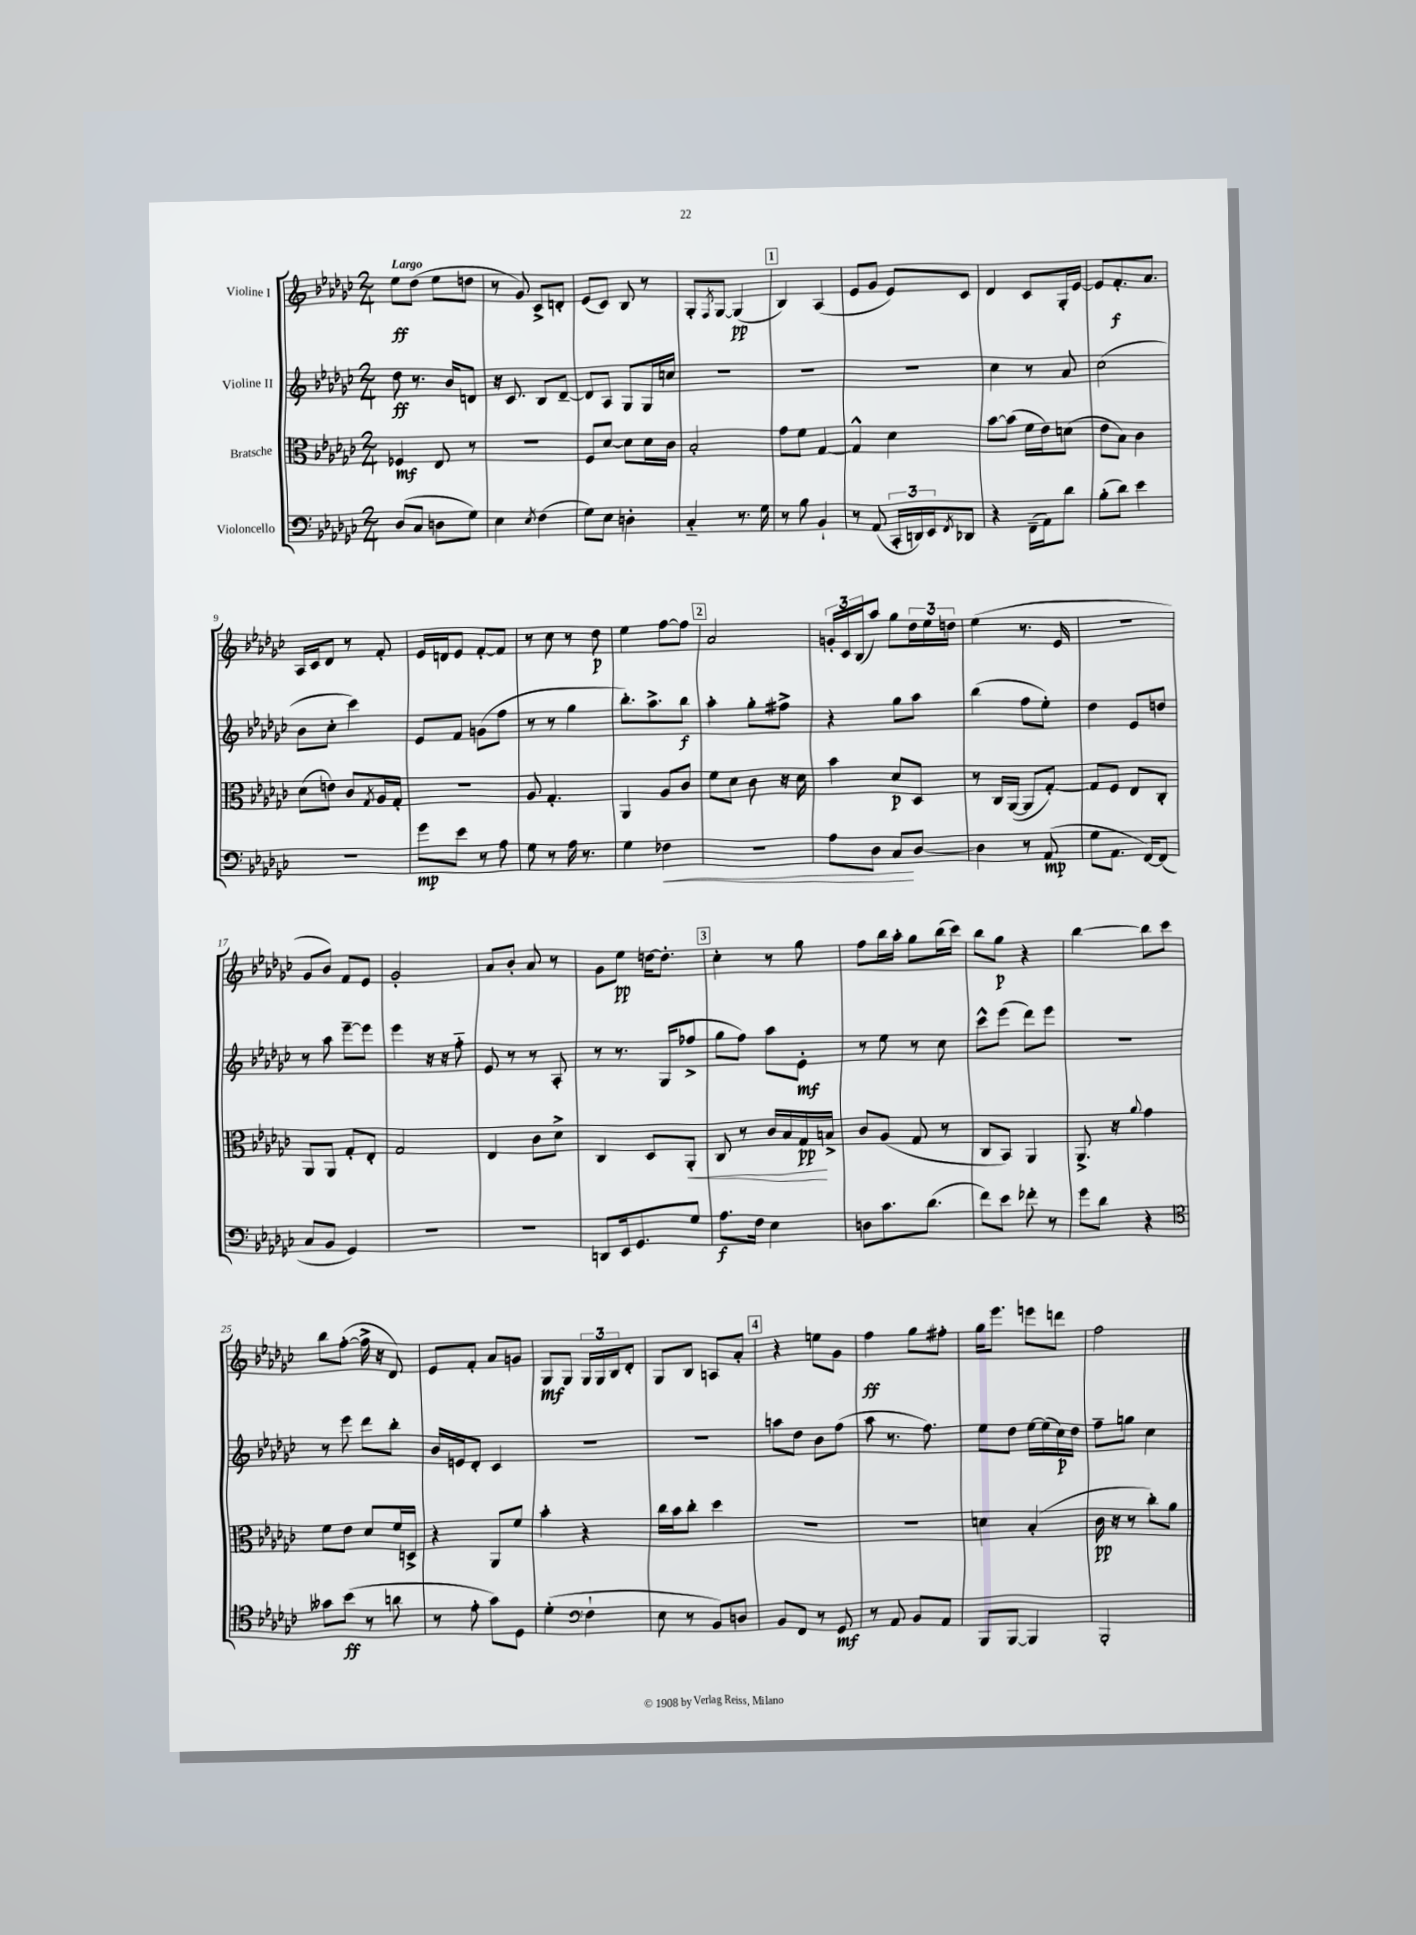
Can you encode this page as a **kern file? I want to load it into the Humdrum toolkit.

**kern	**kern	**kern	**kern
*staff4	*staff3	*staff2	*staff1
*clefF4	*clefC3	*clefG2	*clefG2
*k[b-e-a-d-g-c-]	*k[b-e-a-d-g-c-]	*k[b-e-a-d-g-c-]	*k[b-e-a-d-g-c-]
*M2/4	*M2/4	*M2/4	*M2/4
(8D-	4F-	8dd-	8ee-
8C-	.	8.r	(8dd-
8D	8E-	.	8ee-
.	.	16b-	.
8G-)	8r	8d	8dd
=	=	=	=
4E-	2r	16r	8r
.	.	8.c-	.
.	.	.	8g-)
8qE-	.	.	.
(4F	.	8B-	8c-^
.	.	[8d-~	8d'
=	=	=	=
8G-)	8F	8d-]	(8e-
8E-	[8d-	8A-	8c-)
4D'	8d-]	8G-	8B-
.	16d-	16G-	8r
.	16c-	16cc	.
=	=	=	=
4C-'~	2B-'	2r	8G-'
.	.	.	8qF
.	.	.	[8G-
8.r	.	.	(4G-]
16G-	.	.	.
=	=	=	=
8r	8g-	2r	4B-)
8B-	8f	.	.
4BB-`	[4G-	.	(4A-
=	=	=	=
8r	4G-^^]	2r	8e-
(8AA-	.	.	8g-
24CC-'	4d-	.	8e-)
24DD)	.	.	.
24EE-	.	.	.
8qFF	.	.	.
8DD-	.	.	8c-
=	=	=	=
4r	[8b-	4cc-	4d-
.	(8b-]	.	.
(16FF~	16f	8r	8c-
16AA-)	16e-)	.	.
8d-	(8d	8a-	16G-'
.	.	.	[16e-
=	=	=	=
(8B-'	8e-	(2cc-	8e-]
8d-)	8B-)	.	8.f'
4e-	4c-	.	.
.	.	.	8.a-
=	=	=	=
2r	(8d-	8b-	16A-
.	.	.	16c-
.	8e)	8cc-'	8d-
.	8c-	4ccc-)	8r
.	8qG-	.	.
.	16A-	.	8f'
.	16G-'	.	.
=	=	=	=
8g-	2r	8e-	16e-
.	.	.	16d
8e-	.	8f	8e-
8r	.	(8g	[8f'
8A-	.	8ff	8f]
=	=	=	=
8G-	8A-	8r	8r
8r	4.G-'	8r	8cc-
16A-	.	4gg-	8r
8.r	.	.	.
.	.	.	8dd-
=	=	=	=
4G-	4AA-	8.bb-')	4ee-
.	.	8.aa-^	.
4F-	8A-	.	[8ff
.	8c-	8bb-	8ff]
=	=	=	=
2r	8f	4aa-'	2a-
.	8d-	.	.
.	8c-	8gg-'	.
.	16r	8ff#^	.
.	16d-	.	.
=	=	=	=
8A-	4b-	4r	24g'
.	.	.	24c-
.	.	.	(24B-
8D-	.	.	8aa-)
8C-	8d-	8gg-	8gg-
[8D-	8D-	8aa-	24dd-
.	.	.	24ee-
.	.	.	24dd
=	=	=	=
4D-]	8r	(4bb-	(4ee-
.	16C-	.	.
.	([16AA-	.	.
8r	8AA-]	8ff	8.r
(8AA-	[8G-')	8ee-')	.
.	.	.	16e-
=	=	=	=
8G-	8G-]	4dd-	2r
8.AA-	8F	.	.
.	8E-	8e-	.
[16FF)	.	.	.
(8FF]	8C-'	8dd	.
=	=	=	=
8C-	8AA-	8r	8g-
8BB-	8AA-	8aa-	8b-)
4GG-)	8G-'	[8eee-~	8f
.	8E-'	8eee-]	8e-
=	=	=	=
2r	2G-	4eee-	2g-'
.	.	16r	.
.	.	16r	.
.	.	8ff'~	.
=	=	=	=
2r	4E-	8e-	8a-
.	.	8r	8b-'
.	8c-	8r	8a-
.	8d-^	8A-'	8r
=	=	=	=
8DD	4C-	8r	8g-
16EE-	.	8.r	8ee-
8.GG-	.	.	.
.	8D-	.	[16dd
.	.	(16G-	8.dd']
8G-	8AA-'	8ff-^	.
=	=	=	=
8.A-	8C-	8gg-	4cc-'
.	8r	8ff)	.
16F	.	.	.
4E-	16c-	8aa-	8r
.	16B-	.	.
.	16G-	8e-'	8gg-
.	16B^	.	.
=	=	=	=
8D	8c-	8r	8ff
8.c-	(8A-	8ee-	16bb-
.	.	.	16aa-'
.	8G-	8r	8gg-
(8.d-	.	.	.
.	8r	8cc-	(16bb-
.	.	.	16ccc-)
=	=	=	=
8f)	8C-	8ccc-^^	8bb-
8e-	8BB-)	(8eee-	8gg-
8f-'	4AA-	8ddd-)	4r
8r	.	8eee-	.
=	=	=	=
8g-	8.AA-^	2r	[4bb-
8d-	.	.	.
.	16r	.	.
.	8qqa-	.	.
4r	4g-	.	8bb-]
.	.	.	8ccc-
=	=	=	=
*clefC4	*	*	*
8g--	8f	8r	8bb-
(8b-	8e-	8eee-	([8ff'
8r	8d-	8ddd-	16ff^]
.	.	.	16r
8a	16f	8bb-'	8d-)
.	16D^	.	.
=	=	=	=
8r	4r	16b-	8e-
.	.	16e	.
8e-'	.	8d-'	8f'
8g-)	8AA-	4c-	8a-
8D-	8f	.	8g
=	=	=	=
(4d-'	4b-'	2r	8G-
.	.	.	8G-
*clefF4	*	*	*
4F`	4r	.	24G-
.	.	.	24G-
.	.	.	24B-
.	.	.	8d-'
=	=	=	=
8E-	16cc-	2r	8G-
.	16b-	.	.
8r	8cc-'	.	8B-
8BB-)	4dd-	.	8A
8D	.	.	8a-'
=	=	=	=
8BB-	2r	8aa	4r
8FF	.	8dd-	.
8r	.	8b-	8ee
8GG-	.	(8ff	8g-
=	=	=	=
8r	2r	8aa-	4ff
8AA-	.	8.r	.
8BB-	.	.	8gg-
.	.	8.ff)	.
8AA-	.	.	8ff#'
=	=	=	=
8BBB-	4d	8ee-	16gg-
.	.	.	8.eee-
[8BBB-	.	8dd-	.
4BBB-]	(4B-'	[16ee-	8eee
.	.	(16ee-]	.
.	.	16cc-)	8ddd
.	.	16dd-	.
=	=	=	=
2BBB-'	16c-	8ff~	2ff
.	16r	.	.
.	8r	8gg	.
.	8cc-')	4cc-	.
.	8a-	.	.
==	==	==	==
*-	*-	*-	*-
